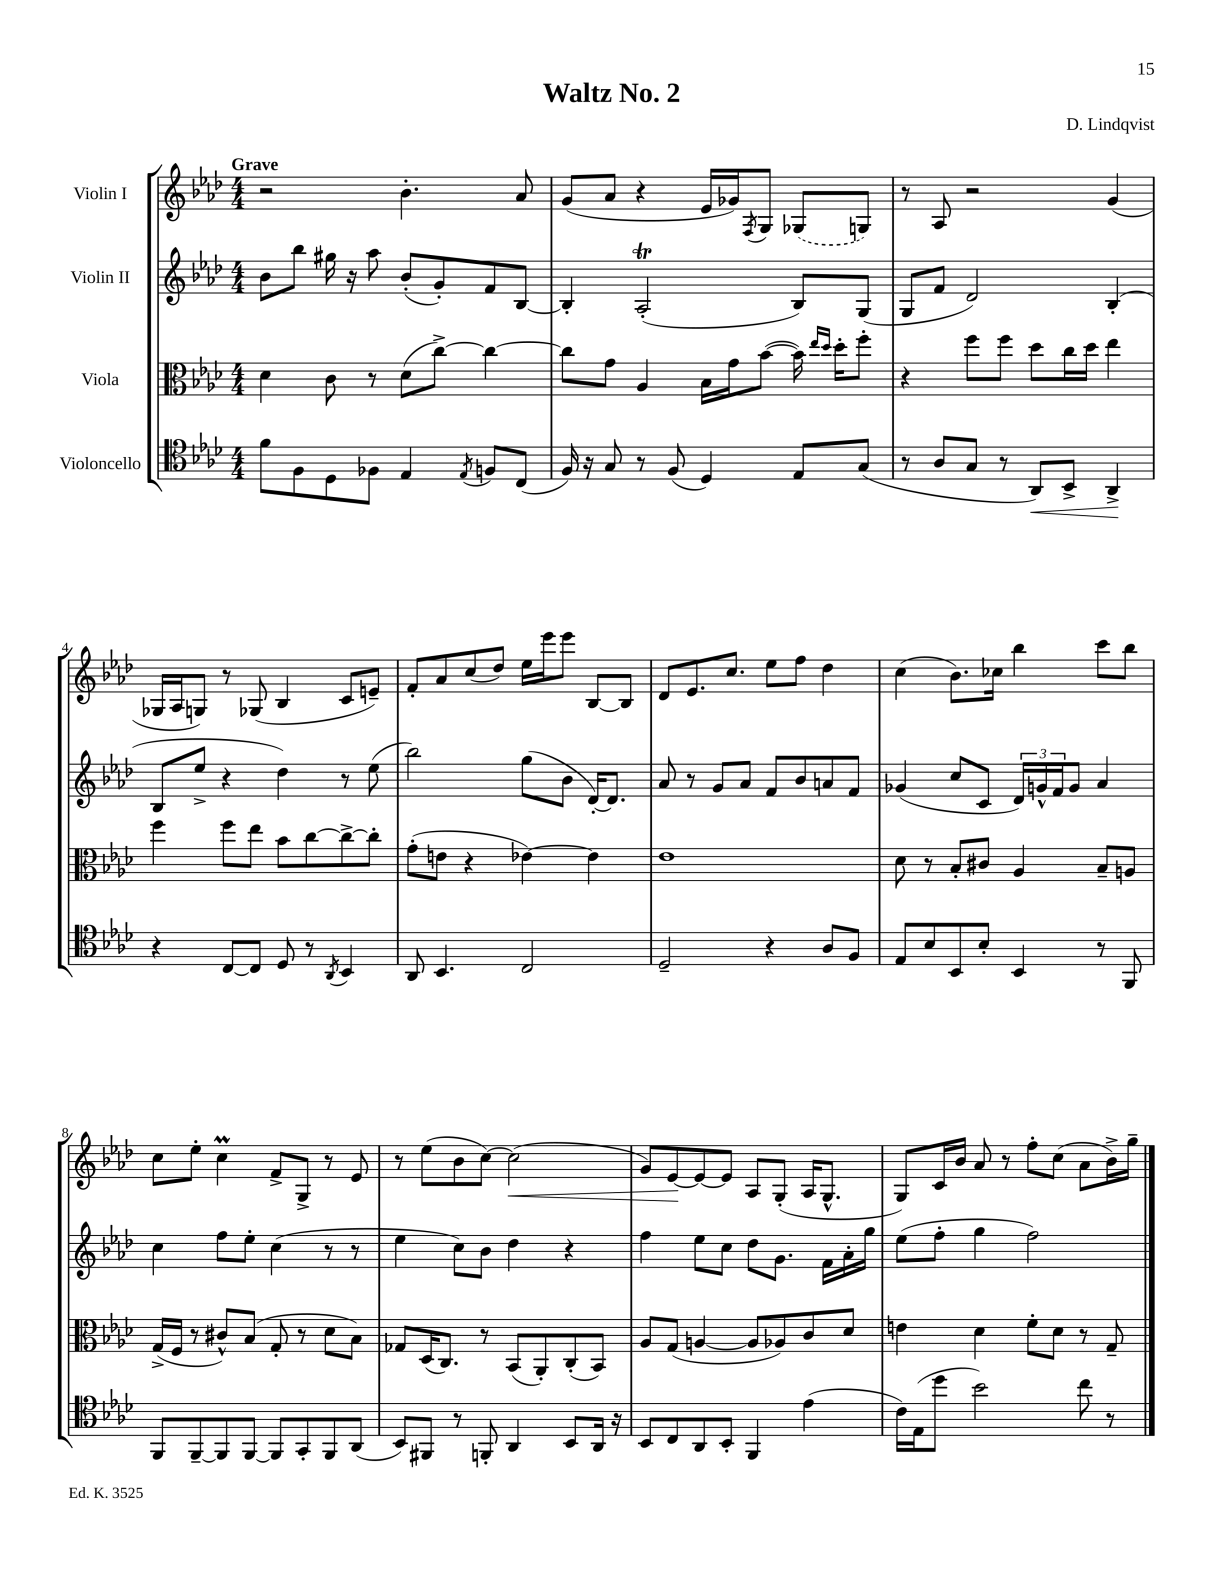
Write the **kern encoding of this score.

**kern	**kern	**kern	**kern
*staff4	*staff3	*staff2	*staff1
*clefC4	*clefC3	*clefG2	*clefG2
*k[b-e-a-d-]	*k[b-e-a-d-]	*k[b-e-a-d-]	*k[b-e-a-d-]
*M4/4	*M4/4	*M4/4	*M4/4
8f\L	4d-\	8b-\L	2r
8F\	.	8bb-\J	.
8D-\	8c\	16gg#\	.
.	.	16r	.
8F-\J	8r	8aa-\	.
4E-/	(8d-\L	(8b-'/L	4.b-'\
.	[8cc^\J)	8g'/)	.
8qE-/	.	.	.
8F/L	4cc\_	8f/	.
(8C/J	.	[8B-/J	8a-/
=	=	=	=
16F/)	8cc\]L	4B-'/]	(8g/L
16r	.	.	.
8G/	8g\J	.	8a-/J
8r	4A-/	(2A-'/	4r
(8F/	.	.	.
4D-/)	16B-\LL	.	16e-/LL
.	16g\J	.	16g-/J)
.	.	.	8qF/
.	([8b-\J	.	8G/J
8E-/L	16b-\])	8B-/L)	(8G-/L
.	16qqee-/LL	.	.
.	16qqdd-/JJ	.	.
.	16dd-'\LK	.	.
(8G/J	8ff'\J	(8G/J	8G/J)
=	=	=	=
8r	4r	8G/L	8r
8A-/L	.	8f/J	8A-/
8G/J	8ff\L	2d-/)	2r
8r	8ff\J	.	.
8AA-/L)	8dd-\L	.	.
8BB-^/J	16cc\L	.	.
.	16dd-\JJ	.	.
4AA-^/	4ee-\	(4B-'/	(4g/
=	=	=	=
4r	4ff\	8B-/L	16G-/LL
.	.	.	16A-/J
.	.	8ee-^/J	8G/J)
[8C/L	8ff\L	4r	8r
8C/]J	8ee-\J	.	(8G-/
8D-/	8b-\L	4dd-\)	4B-/
8r	[8cc\	.	.
8qAA-/	.	.	.
4BB-/	8cc^\_	8r	8c/L
.	8cc'\]J	(8ee-\	8e~/J)
=	=	=	=
8AA-/	(8g'\L	2bb-\)	8f'/L
4.BB-/	8e\J	.	8a-/
.	4r	.	(8cc/
.	.	.	8dd-/J)
2C/	[4e-\)	(8gg\L	16ee-\LL
.	.	.	16eee-\J
.	.	8b-\J	8eee-\J
.	4e-\]	[16d-'/LK)	[8B-/L
.	.	8.d-/]J	.
.	.	.	8B-/]J
=	=	=	=
2D-~/	1e-	8a-/	8d-/L
.	.	8r	8.e-/
.	.	8g/L	.
.	.	.	8.cc/J
.	.	8a-/J	.
4r	.	8f/L	8ee-\L
.	.	8b-/	8ff\J
8A-/L	.	8a/	4dd-\
8F/J	.	8f/J	.
=	=	=	=
8E-/L	8d-\	(4g-/	(4cc\
8B-/	8r	.	.
8BB-/	8B-'/L	8cc/L	8.b-\L)
8B-'/J	8c#/J	8c/J	.
.	.	.	16cc-\Jk
4BB-/	4A-/	24d-/LL)	4bb-\
.	.	24g^^/	.
.	.	24f/J	.
.	.	8g/J	.
8r	8B-~/L	4a-/	8ccc\L
8FF/	8A/J	.	8bb-\J
=	=	=	=
8FF/L	(16G^/LL	4cc\	8cc\L
.	16F/JJ	.	.
[8FF~/	8r	.	8ee-'\J
8FF/]	8c#^^/L)	8ff\L	4cc\
[8FF/J	(8B-/J	8ee-'\J	.
8FF/]L	8G'/	(4cc\	8f^/L
8GG'/	8r	.	8G^/J
8FF/	8d-\L	8r	8r
(8AA-/J	8B-\J)	8r	8e-/
=	=	=	=
8BB-/L)	8G-/L	4ee-\	8r
8FF#/J	(16D-/K	.	(8ee-\L
.	8.C/J)	.	.
8r	.	8cc\L)	8b-\
8FF'/	8r	8b-\J	[8cc\J)
4AA-/	(8BB-/L	4dd-\	(2cc\]
.	8AA-'/)	.	.
8BB-/L	(8C'/	4r	.
16AA-/Jk	8BB-/J)	.	.
16r	.	.	.
=	=	=	=
8BB-/L	8A-/L	4ff\	8g/L)
8C/	(8G/J	.	[8e-/
8AA-/	[4A/	8ee-\L	8e-/_
8BB-'/J	.	8cc\J	8e-/]J
4FF/	8A/]L	8dd-\L	8A-/L
.	8A-/)	8.g\J	(8G'/J
(4e-\	8c/	.	16A-/LK
.	.	16f\LL	8.G^^/J
.	8d-/J	16a-'\	.
.	.	16gg\JJ	.
=	=	=	=
16c\LL)	4e\	(8ee-\L	8G/L)
(16E-\J	.	.	.
8dd-\J	.	8ff'\J	16c/L
.	.	.	16b-/JJ
2b-\)	4d-\	4gg\	8a-/
.	.	.	8r
.	8f'\L	2ff\)	8ff'\L
.	8d-\J	.	(8cc\J
8cc\	8r	.	8a-\L
8r	8G~/	.	16b-^\L)
.	.	.	16gg~\JJ
==	==	==	==
*-	*-	*-	*-
